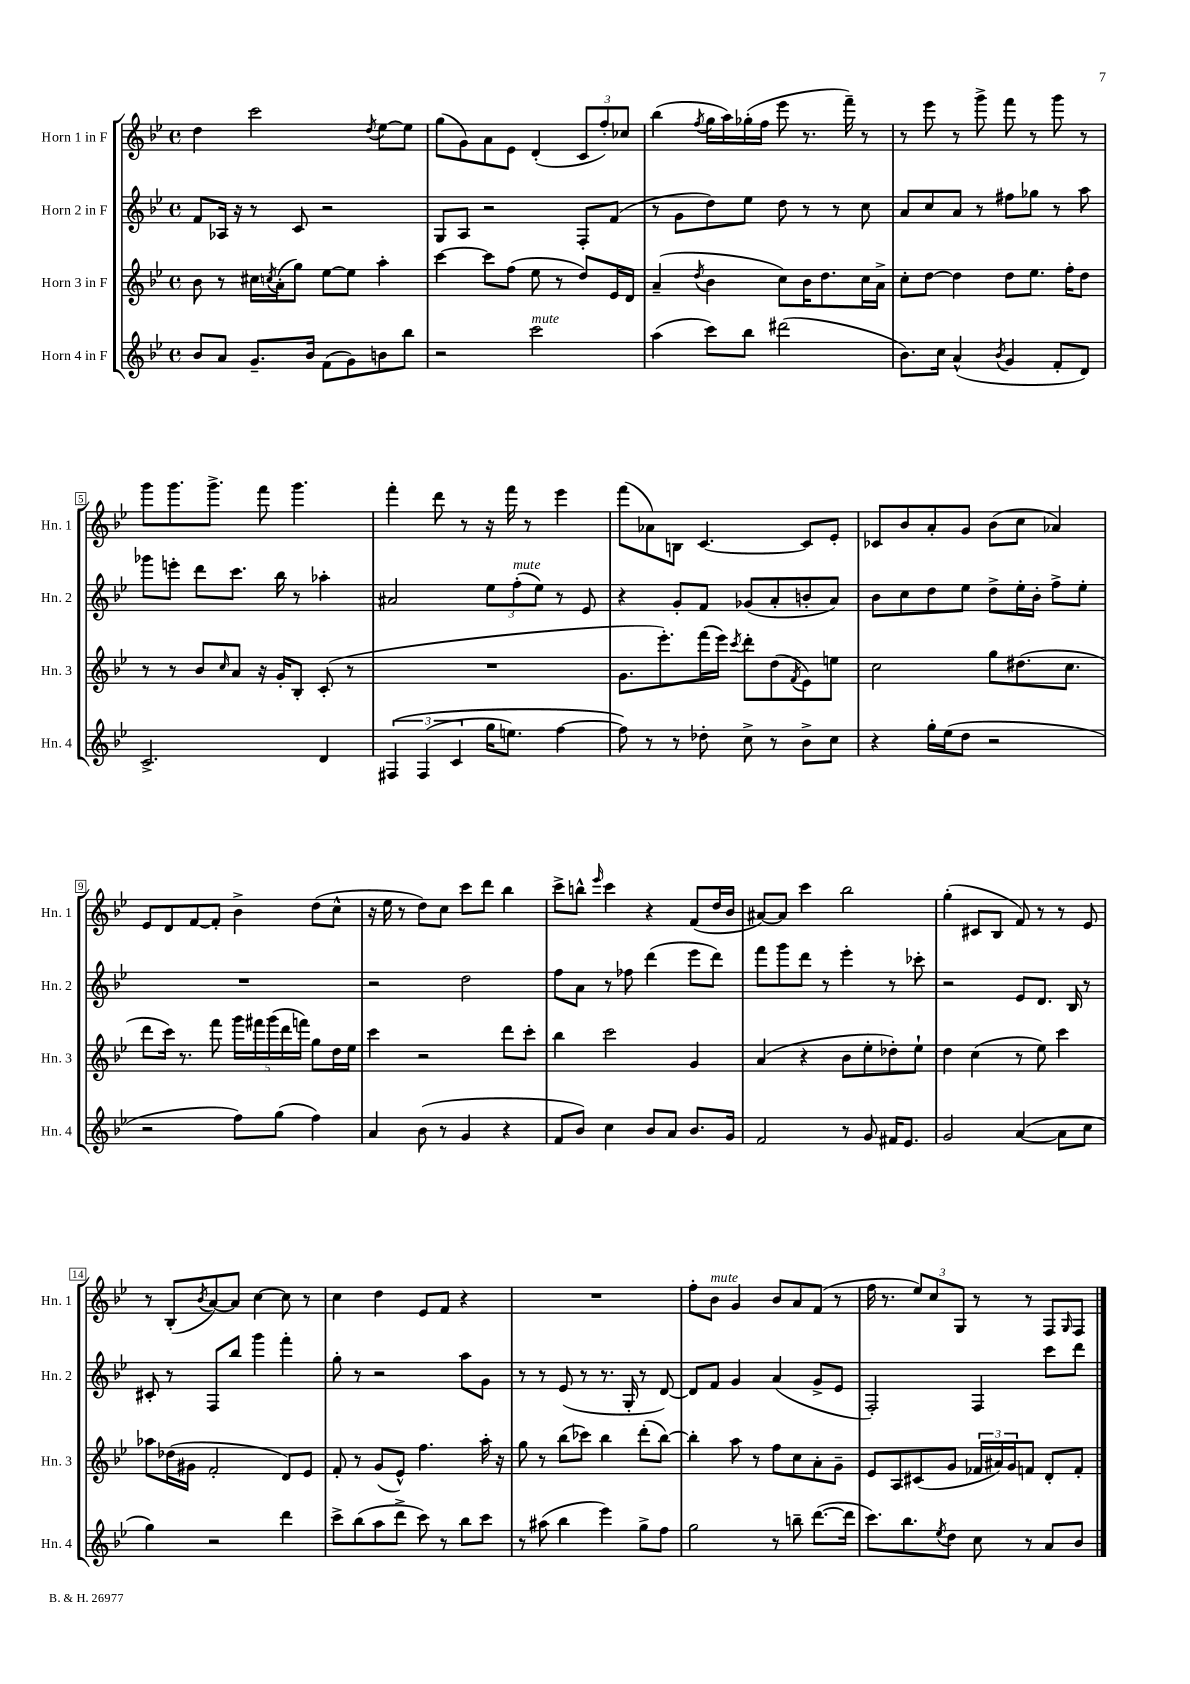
<<
\new StaffGroup <<
\new Staff = "s0" \with { instrumentName = "Horn 1 in F" shortInstrumentName = "Hn. 1" } {
    \clef treble \key bes \major \defaultTimeSignature \time 4/4
    d''4 c'''2 \acciaccatura { d''8 } ees''8~ ees''8 |
    g''8( g'8) a'8 ees'8 d'4-.( \tuplet 3/2 { c'8 f''8-.) ces''8 } |
    bes''4( \acciaccatura { f''8 } g''16 a''16) ges''16-.( f''16 ees'''8 r8. f'''16--) r8 |
    r8 ees'''8 r8 g'''8-> f'''8 r8 g'''8 r8 |
    g'''8 g'''8. g'''8.-> f'''8 g'''4. |
    f'''4-. d'''8 r8 r16 f'''16 r8 ees'''4 |
    f'''8( aes'8) b8 c'4.~ c'8 ees'8-. |
    ces'8 bes'8 a'8-. g'8 bes'8( c''8 aes'4) |
    ees'8 d'8 f'8~ f'8-. bes'4-> d''8( c''8-^ |
    r16 ees''16 r8 d''8) c''8 c'''8 d'''8 bes''4 |
    c'''8-> b''8-^ \grace { ees'''16 } c'''4 r4 f'8( d''16 bes'16 |
    ais'8~) ais'8 c'''4 bes''2 |
    g''4-.( cis'8 bes8 f'8) r8 r8 ees'8 |
    r8 bes8-.( \acciaccatura { bes'8 } a'8~) a'8 c''4~ c''8 r8 |
    c''4 d''4 ees'8 f'8 r4 |
    R1 |
    f''8-. bes'8^\markup { \italic "mute" } g'4 bes'8 a'8 f'8( r8 |
    f''16 r8. \tuplet 3/2 { ees''8) c''8 g8 } r8 r8 f8 \grace { g16 } f8 \bar "|." |
}
\new Staff = "s1" \with { instrumentName = "Horn 2 in F" shortInstrumentName = "Hn. 2" } {
    \clef treble \key bes \major \defaultTimeSignature \time 4/4
    f'8 aes16 r16 r8 c'8 r2 |
    g8 a8 r2 f8-. f'8( |
    r8 g'8 d''8) ees''8 d''8 r8 r8 c''8 |
    a'8 c''8 a'8 r8 fis''8 ges''8 r8 a''8 |
    ges'''8 e'''8-. d'''8 c'''8. bes''16 r8 aes''4-. |
    ais'2 \tuplet 3/2 { ees''8 f''8-.^\markup { \italic "mute" }( ees''8) } r8 ees'8 |
    r4 g'8-. f'8 ges'8( a'8-. b'8-. a'8) |
    bes'8 c''8 d''8 ees''8 d''8-> ees''16-. bes'16-. f''8-> ees''8-. |
    R1 |
    r2 d''2 |
    f''8 a'8 r8 fes''8 d'''4( ees'''8 d'''8) |
    f'''8 g'''8 d'''8 r8 ees'''4-. r8 ces'''8-. |
    r2 ees'8 d'8. bes16 r8 |
    cis'8-. r8 f8 bes''8 g'''4 f'''4-. |
    g''8-. r8 r2 a''8 g'8 |
    r8 r8 ees'8( r8 r8. g16-. r8 d'8~) |
    d'8 f'8 g'4 a'4( g'8-> ees'8 |
    f2-.) f4 c'''8 d'''8 \bar "|." |
}
\new Staff = "s2" \with { instrumentName = "Horn 3 in F" shortInstrumentName = "Hn. 3" } {
    \clef treble \key bes \major \defaultTimeSignature \time 4/4
    bes'8 r8 cis''16 \acciaccatura { c''8 } a'16-.( g''8) ees''8~ ees''8 a''4-. |
    c'''4~ c'''8 f''8( ees''8 r8 d''8) ees'16 d'16 |
    a'4--( \acciaccatura { d''8 } bes'4 c''8) bes'16 d''8. c''16 a'16-> |
    c''8-. d''8~ d''4 d''8 ees''8. f''16-. d''8 |
    r8 r8 bes'8 \grace { c''16 } a'8 r16 g'16-. bes8-. c'8-.( r8 |
    R1 |
    g'8. ees'''8.-.) f'''16( ees'''16) \acciaccatura { c'''8 } d'''8-. d''8( \acciaccatura { f'8 } ees'8) e''8 |
    c''2 g''8 dis''8.( c''8. |
    d'''8 c'''16) r8. f'''8 \tuplet 5/4 { g'''16 fis'''16 g'''16( d'''16 f'''16) } g''8 d''16 ees''16 |
    c'''4 r2 d'''8 c'''8-. |
    bes''4 c'''2 g'4 |
    a'4( r4 bes'8 ees''8-. des''8-.) ees''8-! |
    d''4 c''4( r8 ees''8) c'''4 |
    aes''8 des''16( gis'16 f'2-. d'8) ees'8 |
    f'8-. r8 g'8( ees'8-^) f''4. a''16-. r16 |
    g''8 r8 bes''8( ces'''8) bes''4 d'''8-.( bes''8~) |
    bes''4-. a''8 r8 f''8 c''8 a'8-. g'8-- |
    ees'8 a8 cis'8( g'8 \tuplet 3/2 { fes'16 ais'16) g'16 } f'8 d'8-. f'8-. \bar "|." |
}
\new Staff = "s3" \with { instrumentName = "Horn 4 in F" shortInstrumentName = "Hn. 4" } {
    \clef treble \key bes \major \defaultTimeSignature \time 4/4
    bes'8 a'8 g'8.-- bes'16 f'8( g'8) b'8 bes''8 |
    r2 c'''2^\markup { \italic "mute" } |
    a''4( c'''8) bes''8 dis'''2( |
    bes'8.) c''16 a'4-^( \acciaccatura { bes'8 } g'4 f'8-. d'8) |
    c'2.-> d'4 |
    \tuplet 3/2 { fis4\( fis4( c'4 } g''16 e''8.) f''4~ |
    f''8\) r8 r8 des''8-. c''8-> r8 bes'8-> c''8 |
    r4 g''16-. ees''16( d''8 r2 |
    r2 f''8) g''8( f''4) |
    a'4 bes'8( r8 g'4 r4 |
    f'8 bes'8) c''4 bes'8 a'8 bes'8. g'16 |
    f'2 r8 g'8 fis'16 ees'8. |
    g'2 a'4~( a'8 c''8 |
    g''4) r2 d'''4 |
    c'''8-> bes''8( a''8 d'''8-> c'''8) r8 bes''8 c'''8 |
    r8 ais''8( bes''4 ees'''4) g''8-> f''8 |
    g''2 r8 b''8-- d'''8.~( d'''16 |
    c'''8.) bes''8. \acciaccatura { ees''8 } d''8 c''8 r8 a'8 bes'8 \bar "|." |
}
>>
>>
\layout { \context { \Score \override BarNumber.stencil = #(make-stencil-boxer 0.1 0.3 ly:text-interface::print) } }
